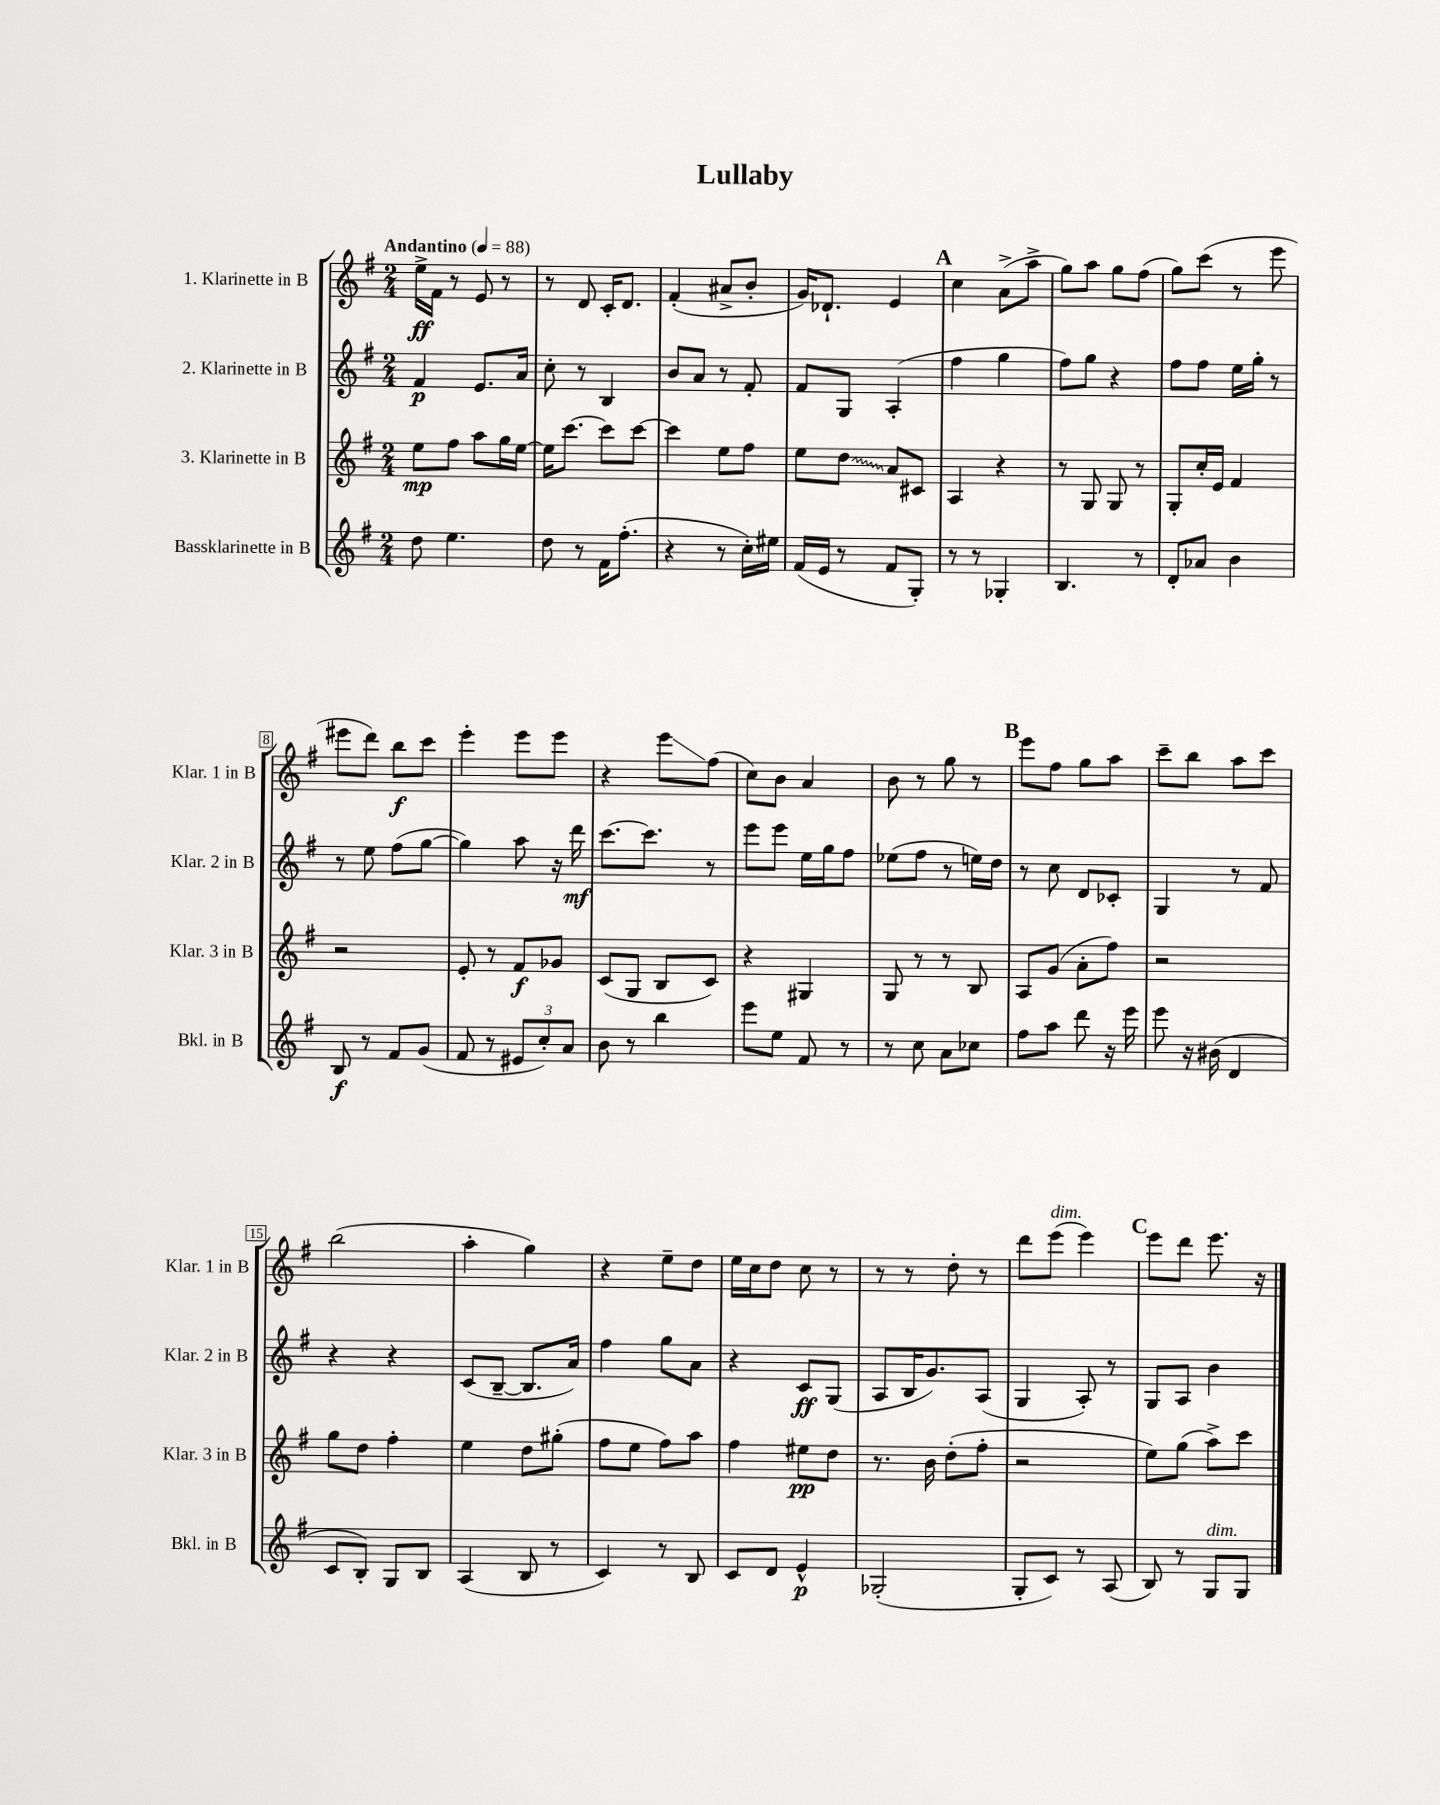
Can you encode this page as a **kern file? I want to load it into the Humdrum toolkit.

**kern	**kern	**kern	**kern
*staff4	*staff3	*staff2	*staff1
*clefG2	*clefG2	*clefG2	*clefG2
*k[f#]	*k[f#]	*k[f#]	*k[f#]
*M2/4	*M2/4	*M2/4	*M2/4
*MM88	*MM88	*MM88	*MM88
8dd\	8ee\L	4f#/	16ee^\LL
.	.	.	16f#\JJ
4.ee\	8ff#\J	.	8r
.	8aa\L	8.e/L	8e/
.	16gg\L	.	8r
.	[16ee\JJ	16a/Jk	.
=	=	=	=
8dd\	16ee\]LK	8cc'\	8r
.	[8.ccc\J	.	.
8r	.	8r	8d/
16f#\LK	8ccc\]L	4B/	16c'/LK
(8.ff#'\J	.	.	8.d/J
.	[8ccc\J	.	.
=	=	=	=
4r	4ccc\]	8b/L	(4f#'/
.	.	8a/J	.
8r	8ee\L	8r	8a#^/L
16cc'\LL)	8ff#\J	8f#'/	8b'/J
16ee#\JJ	.	.	.
=	=	=	=
(16f#/LL	8ee\L	8f#/L	16g/LK)
16e/JJ	.	.	8.d-`/J
8r	8dd\J	8G/J	.
8f#/L	8a/L	(4A'/	4e/
8G'/J)	8c#/J	.	.
=	=	=	=
8r	4A/	4ff#\	4cc\
8r	.	.	.
4G-'/	4r	4gg\	(8a^\L
.	.	.	8aa^\J
=	=	=	=
4.B/	8r	8ff#\L)	8gg\L)
.	8G/	8gg\J	8aa\J
.	8G/	4r	8gg\L
8r	8r	.	(8ff#\J
=	=	=	=
8d'/L	8G'/L	8ff#\L	8gg\L)
8a-/J	16cc'/L	8ff#\J	(8ccc\J
.	16e/JJ	.	.
4b\	4f#/	16ee\LL	8r
.	.	16gg'\JJ	.
.	.	8r	8eee\
=	=	=	=
8B/	2r	8r	8eee#\L
8r	.	8ee\	8ddd\J)
8f#/L	.	(8ff#\L	8bb\L
(8g/J	.	[8gg\J	8ccc\J
=	=	=	=
8f#/	8e'/	4gg\])	4eee'\
8r	8r	.	.
12e#/L	8f#/L	8aa\	8eee\L
12cc'/)	.	.	.
.	8g-/J	16r	8eee\J
12a/J	.	.	.
.	.	16ddd\	.
=	=	=	=
8b\	(8c/L	[8.ccc\L	4r
8r	8G/J	.	.
.	.	8.ccc\]J	.
4bb\	8B/L	.	8eee\L
.	8c/J)	8r	(8ff#\J
=	=	=	=
8eee\L	4r	8eee\L	8cc\L)
8ee\J	.	8eee\J	8b\J
8f#/	4G#/	16ee\LL	4a/
.	.	16gg\J	.
8r	.	8ff#\J	.
=	=	=	=
8r	8G/	(8ee-\L	8b\
8cc\	8r	8ff#\J	8r
8a\L	8r	8r	8gg\
8cc-\J	8B/	16ee\LL)	8r
.	.	16dd\JJ	.
=	=	=	=
8ff#\L	8A/L	8r	8eee\L
8aa\J	(8g/J	8cc\	8ff#\J
8ddd\	8a'\L	8d/L	8gg\L
16r	8ff#\J)	8c-'/J	8aa\J
16eee\	.	.	.
=	=	=	=
8eee\	2r	4G/	8ccc~\L
16r	.	.	8bb\J
(16b#\	.	.	.
4d/	.	8r	8aa\L
.	.	8f#/	8ccc\J
=	=	=	=
8c/L	8gg\L	4r	(2bb\
8B'/J)	8dd\J	.	.
8G/L	4ff#'\	4r	.
8B/J	.	.	.
=	=	=	=
(4A/	4ee\	(8c/L	4aa'\
.	.	[8B~/J	.
8B/	8dd\L	8.B/]L	4gg\)
8r	(8gg#'\J	.	.
.	.	16a/Jk)	.
=	=	=	=
4c/)	8ff#\L	4ff#\	4r
.	8ee\J	.	.
8r	8ff#\L)	8gg\L	8ee~\L
8B/	8aa\J	8a\J	8dd\J
=	=	=	=
8c/L	4ff#\	4r	16ee\LL
.	.	.	16cc\J
8d/J	.	.	8dd\J
4e^^/	8ee#\L	8c/L	8cc\
.	8dd\J	(8G/J	8r
=	=	=	=
(2G-'/	8.r	8A/L	8r
.	.	16B/K	8r
.	16b\	8.g/)	.
.	(8dd'\L	.	8dd'\
.	8ff#'\J	(8A/J	8r
=	=	=	=
8G'/L	2r	4G/	8ddd\L
8c/J)	.	.	(8eee\J
8r	.	8A'/)	4eee\)
(8A/	.	8r	.
=	=	=	=
8B/)	8ee\L)	8G/L	8eee\L
8r	(8gg\J	8A/J	8ddd\J
8G/L	8aa^\L)	4b\	8.eee\
8G/J	8ccc\J	.	.
.	.	.	16r
==	==	==	==
*-	*-	*-	*-
